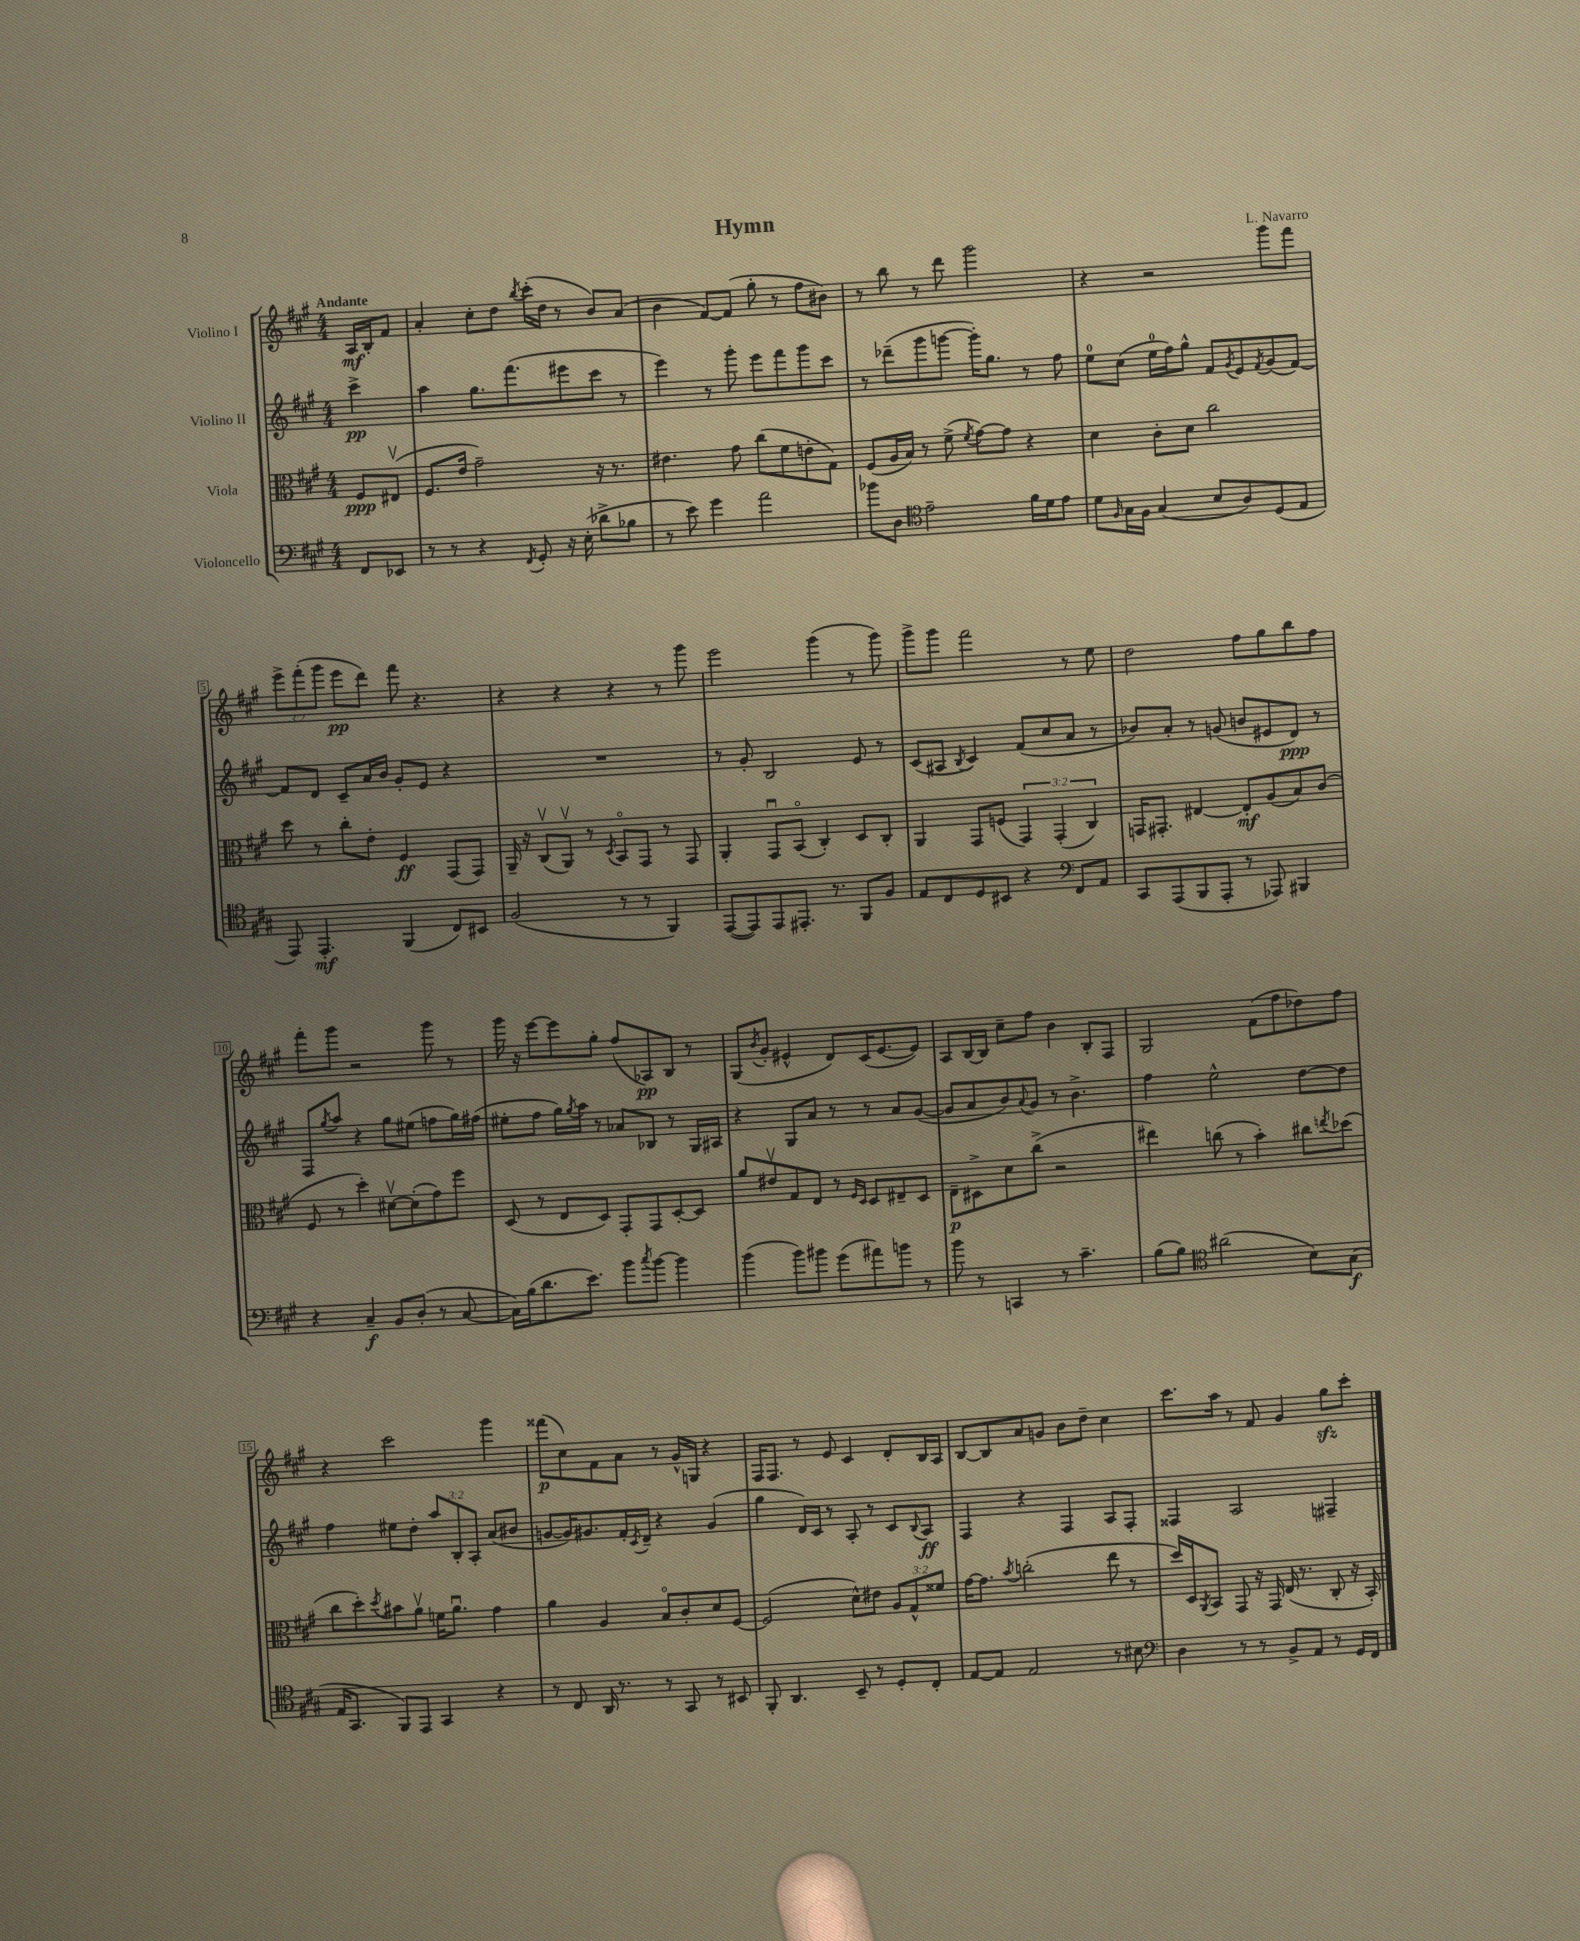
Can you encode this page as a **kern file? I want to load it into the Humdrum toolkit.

**kern	**kern	**kern	**kern
*staff4	*staff3	*staff2	*staff1
*clefF4	*clefC3	*clefG2	*clefG2
*k[f#c#g#]	*k[f#c#g#]	*k[f#c#g#]	*k[f#c#g#]
*M4/4	*M4/4	*M4/4	*M4/4
8FF#/L	8F#/L	4ccc#^\	16A/LL
.	.	.	16B'/J
8EE-/J	(8E#v/J	.	8f#/J
=	=	=	=
8r	8.F#/L	4aa\	4a'/
8r	.	.	.
.	16e/Jk	.	.
4r	2g#~\)	8.gg#\L	8cc#'\L
.	.	.	8dd\J
.	.	(8.fff#\	.
8qFF#/	.	.	8qbb/
8GG#'/	.	.	(16ccc#'\LL
.	.	.	16dd\JJ
16r	.	8eee#\	8r
(16E'\	.	.	.
8d-^\L	16r	8ccc#\J	8b/L)
.	8.r	.	.
8B-\J	.	8r	(8a/J
=	=	=	=
8r	4.e#\	4eee\)	4b\
8e\)	.	.	.
4g#\	.	8r	[8f#/L)
.	8g#\	8ggg#'\	(8f#/]J
2a\	(8cc#\L	8eee\L	8gg#'\
.	8f#\	8fff#\	8r
.	8e'\	8ggg#\	8ff#\L
.	8G#\J)	8ccc#\J	8b#\J)
=	=	=	=
8b-\L	(8F#/L	8r	8r
8D\J	16A/L	(8ddd-~\L	8bb\
.	16B/JJ)	.	.
*clefC4	*	*	*
2e~\	8r	8ggg#\	8r
.	(8f#^\	[8ggg\J	8ddd\
.	8qf#/	.	.
.	[8g#\L)	16ggg'\]LK)	2ggg#\
.	.	8.gg#\J	.
.	8g#\]J	.	.
16f#\LL	4r	8r	.
16d\J	.	.	.
8e\J	.	8ff#\	.
=	=	=	=
8d\L	4d\	8ee\L	4r
16qqF#/	.	.	.
16G#\L	.	(8cc#\J	.
16F#\JJ	.	.	.
(4G#/	8c#'\L	16ee\LL	2r
.	.	16ff#\J)	.
.	8d\J	8gg#^^\J	.
8B/L	2cc#\	8f#/L	.
.	.	8qg#/	.
8A/)	.	8e/	.
.	.	8qf#/	.
(8D/	.	(8g#/	8ggg#\L
8E/J	.	[8f#/J)	8fff#\J
=	=	=	=
8EE/)	8dd\	8f#/]L	12eee^\L
.	.	.	(12fff#'\
4.EE'/	8r	8d/J	.
.	.	.	12ggg#\J
.	8cc#'\L	8c#~/L	8eee\L
.	8e'\J	16a/L	8ddd\J)
.	.	16b/JJ	.
(4FF#/	4F#/	8g#'/L	8fff#\
.	.	8e/J	4.r
8C#/L)	(8GG#/L	4r	.
8BB#/J	8GG#/J)	.	.
=	=	=	=
(2F#/	16AA~/	1r	4r
.	16r	.	.
.	(8C#v/L	.	.
.	8AAv/J)	.	4r
.	8r	.	.
.	8qD/	.	.
8r	8BBo/L	.	4r
8r	8GG#/J	.	.
4FF#/)	8r	.	8r
.	8GG#/	.	8ggg#\
=	=	=	=
([8EE/L	4AA'/	8r	2eee\
8EE/])	.	8g#'/	.
8EE/	8GG#u/L	2B/	.
8.EE#'/J	(8BBo/J	.	.
.	4C#'/)	.	(4ggg#\
8.r	.	.	.
8FF#/L	8D/L	8e/	8r
8F#/J	8C#'/J	8r	8ggg#\)
=	=	=	=
8E/L	4AA/	(8c#/L	8ggg#^\L
8C#/	.	8A#/J	8ggg#\J
.	.	8qB/	.
8D/	8GG#/L	4c#/)	2fff#\
8BB#/J	(8F/J	.	.
4r	6GG#/)	(8f#/L	.
.	.	8cc#/	.
.	(6GG#'/	.	.
*clefF4	*	*	*
8FF#/L	.	8a/J	8r
.	6C#/)	.	.
8AA/J	.	8r	8ee\
=	=	=	=
8CC#/L	16GG/LK	8b-/L)	2dd\
.	8.GG#'/J	.	.
(8AAA/	.	8a'/J	.
8BBB/	[4E#/	8r	.
8AAA'/J	.	(8g/	.
8r	8E#'/]L	8b/L	8ff#\L
8AAA-/)	(8A/	8e#/	8gg#\
4BBB#/	8B/)	8d/J)	8bb\
.	(8c#/J	8r	8ff#\J
=	=	=	=
4r	8F#/	8F#/L	8fff#'\L
.	.	8qgg#/	.
.	8r	8aa/J	8ggg#\J
4C#~/	4dd'\)	4r	2r
8BB/L	[8d#v\L	8gg#\L	.
(8D'/J	(8d#'\]	(8ee#\J	.
8r	8g#\)	8ff\L	8ggg#\
[8C#/	8ff#\J	16gg#\L)	8r
.	.	(16ff#\JJ	.
=	=	=	=
16C#\]LL)	(8D/	8ee#'\L	16ggg#\
(16B\J	.	.	16r
8.d\	8r	8ff#\J	[8eee\L
.	8E/L	16gg#\LL)	8eee\]
.	.	8qgg#/	.
8.e\J)	.	16aa\JJ	.
.	8D/J)	8r	8gg#'\J
8b\L	8GG#'/L	8a-/L	(8ff#/L
8qcc#/	.	.	.
[8b\J	8GG#/	8B-/J	8A-/)
4b\]	[8D'/	8r	8B/J
.	8D/]J	16G#/LL	8r
.	.	16A#/JJ	.
=	=	=	=
(4b\	8a/L	4r	(8G#/L
.	.	.	8qb/
.	8e#v/	.	8g#'/J
8b\L)	8G#/	8G#/L	4e#^^/
8b#\J	8E/J	8a/J	.
(8g#\L	8r	8r	8d/L)
.	16qqF#/LL	.	.
.	16qqD/JJ	.	.
8a#\)	8D/L	8r	(16c#/K
.	.	.	[8.e#/
8b\J	8E#~/	8a/L	.
8r	8D/J	([8g#/J	8e#/]J)
=	=	=	=
8b\	8E~\L	8g#/]L	8A/L
8r	8D#^\	8a/	[16B/L
.	.	.	16B/]JJ
4CC/	8d\	8b/)	8cc#~\L
.	.	8qqa/	.
.	(8cc#^\J	8g#/J	8ff#\J
8r	2r	8r	4b\
4.c#~\	.	4.b^\	.
.	.	.	8B'/L
.	.	.	8F#/J
=	=	=	=
(8B\L	4ee#\)	4ff#\	2G#/
8B\J)	.	.	.
*clefC4	*	*	*
(2a#\	(8cc\	2ee^^\	.
.	8r	.	.
.	4b'\)	.	(8f#\L
.	.	.	8ff#\
8B\L)	8cc#\L	[8dd\L	8dd-\)
.	8qee/	.	.
(8G#\J	(8dd-\J	8dd\]J	8ff#\J
=	=	=	=
16E/LK	8cc#\L	4ff#\	4r
8.GG#/J	.	.	.
.	8dd'\)	.	.
.	8qdd/	.	.
8FF#/L)	8b#\	8ee#\L	2ccc#\
8EE/J	8av\J	8dd'\J	.
4GG#/	16f\LK	12aa/L	.
.	8.au\J	.	.
.	.	12B'/	.
.	.	12A'/J	.
4r	4g#\	(8a/L	4ggg#\
.	.	8b#/J	.
=	=	=	=
8r	4a\	[8g/L	(8fff##\L
8C#/	.	16g/]K)	8cc#\)
.	.	8.g#/	.
16AA/	4A/	.	8f#\
8.r	.	.	.
.	.	16f#'/L	8a\J
.	.	8qc#/	.
.	.	16d~/JJ	.
8r	8Bo/L	4r	8r
8GG#/	8c#'/	.	16g#^^/LL
.	.	.	16G/JJ
8r	8d/	(4g#/	4r
8BB#/	[8F#/J	.	.
=	=	=	=
8FF#'/	(2F#/]	4gg#\	16F#/LK
.	.	.	8.F#/J
4.AA/	.	.	.
.	.	16d/LL)	8r
.	.	16c#/JJ	.
.	.	8r	8e/
8BB~/	8d^^\L)	8A'/	4c#/
8r	8e#\J	8r	.
8D'/L	12A/L	8c#/L	8d'/L
.	12G#^^/	.	.
.	.	8qqB/	.
8C#'/J	.	8A/J	16B/L
.	12f##/J	.	.
.	.	.	16A/JJ
=	=	=	=
[8E/L	[16g#\LK	4F#/	[8B/L
.	8.g#\]J	.	.
8E/]J	.	.	8B/]
.	8qb/	.	.
2E/	(2cc'\	4r	8a/
.	.	.	8g/J
.	.	4F#/	8b\L
.	.	.	8dd~\J
8r	8ee\	8A/L	4cc#\
8B#\	8r	8F#'/J	.
=	=	=	=
*clefF4	*	*	*
4D\	16dd/LL)	4F##/	8.ccc#\L
.	16D/J	.	.
.	8qAA/	.	.
.	8BB/J	.	.
.	.	.	16aa\Jk
8r	8GG#/	2A/	8r
8r	16r	.	8f#/
.	16GG#/	.	.
8BB^/L	(16E/	.	4g#/
.	8.r	.	.
8AA/J	.	.	.
8r	8C#'/	4F#~/	8gg#\L
16GG#/LL	16r	.	8ccc#'\J
16FF#/JJ	16BB'/)	.	.
==	==	==	==
*-	*-	*-	*-
